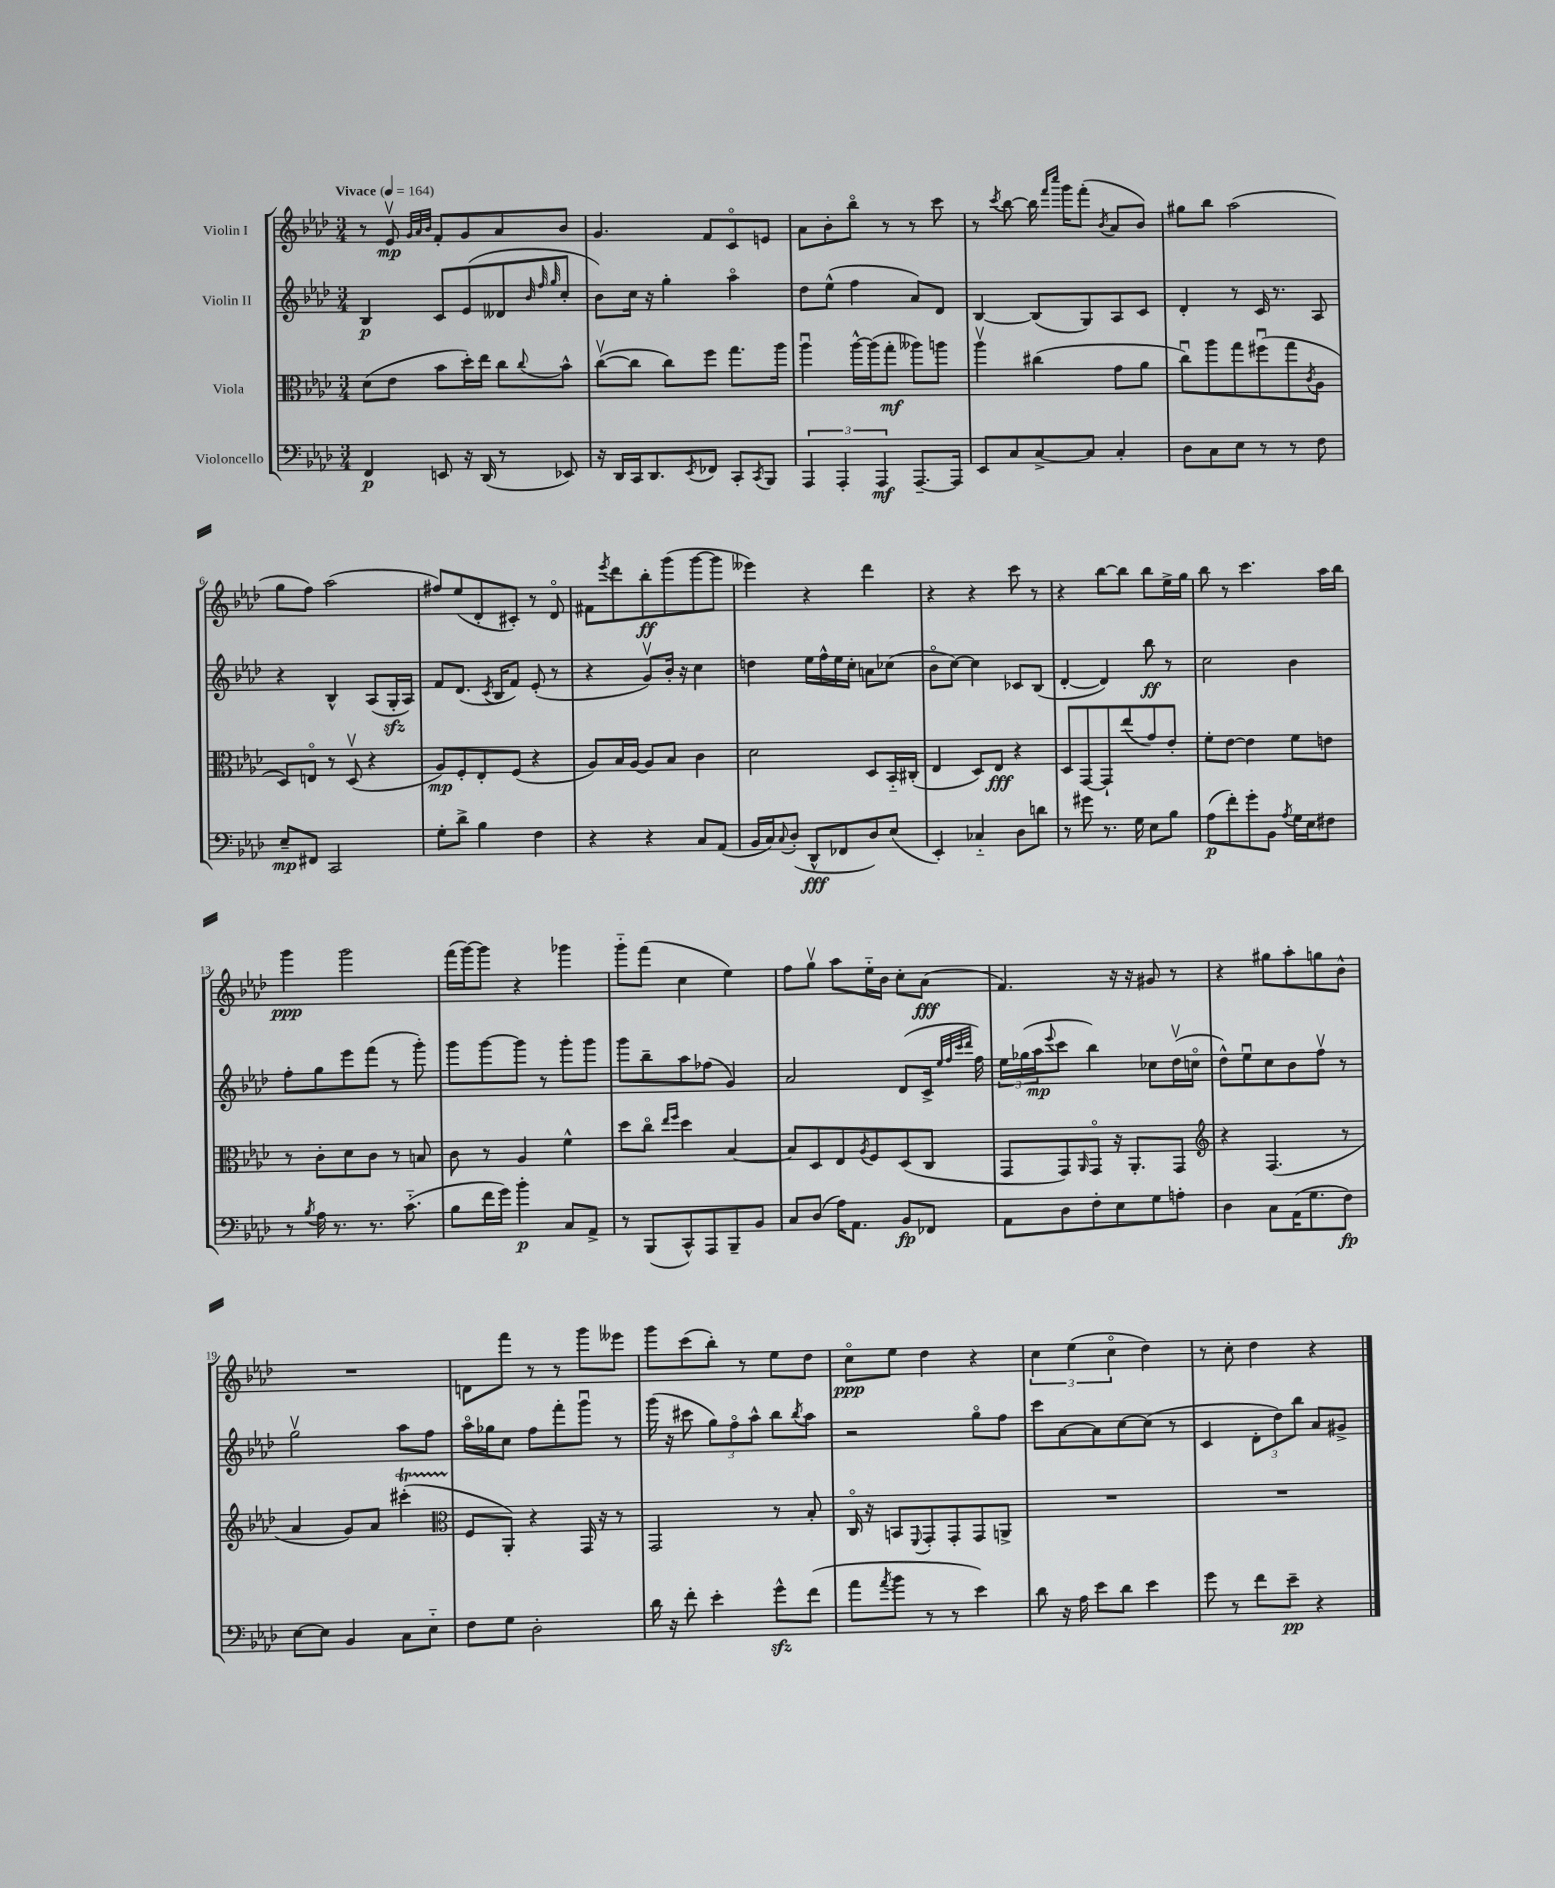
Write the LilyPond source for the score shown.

<<
\new StaffGroup <<
\new Staff = "s0" \with { instrumentName = "Violin I" } {
    \clef treble \key aes \major \numericTimeSignature \time 3/4 \tempo "Vivace" 4 = 164
    r8 ees'8\upbow\mp \grace { g'32 aes'32 bes'32 } f'8-. g'8 aes'8 bes'8 |
    g'4. f'8 c'8\flageolet e'8 |
    aes'8 bes'8-. bes''8\flageolet r8 r8 c'''8 |
    r8 \acciaccatura { c'''8 } bes''8~ bes''16 \grace { f'''16 c''''16 } g'''16 f'''8-.( \acciaccatura { bes'8 } aes'8 bes'8) |
    gis''8 bes''8 aes''2( |
    g''8 f''8) aes''2( |
    fis''8) ees''8( des'8-. cis'8-.) r8 des'8\flageolet |
    fis'8 \acciaccatura { ees'''8 } des'''8 bes''8-.\ff g'''8( g'''8~ g'''8 |
    eeses'''4) r4 des'''4 |
    r4 r4 c'''8 r8 |
    r4 bes''8~ bes''8 bes''8 ees''16-> g''16 |
    bes''8 r8 c'''4. aes''16 bes''16 |
    g'''4\ppp g'''2 |
    f'''16( g'''16~) g'''8 r4 ges'''4 |
    g'''8-_ f'''8( c''4 ees''4) |
    f''8 g''8\upbow aes''8 ees''16-_ bes'16 c''8-. aes'8\fff( |
    f'4.) r16 r16 gis'8 r8 |
    r4 gis''8 aes''8-. g''8 bes'8-^ |
    R2. |
    d'8 f'''8 r8 r8 g'''8 eeses'''8 |
    g'''8 c'''8( bes''8-.) r8 ees''8 des''8 |
    c''8\flageolet\ppp ees''8 des''4 r4 |
    \tuplet 3/2 { c''4 ees''4( c''4\flageolet } des''4) |
    r8 c''8-. des''4 r4 \bar "|." |
}
\new Staff = "s1" \with { instrumentName = "Violin II" } {
    \clef treble \key aes \major \numericTimeSignature \time 3/4
    bes4\p c'8 ees'8( deses'8 \grace { bes'32 f''32 g''32 } c''8-. |
    bes'8) c''16 r16 g''4-. aes''4\flageolet |
    des''8 ees''8-^( f''4 aes'8) des'8 |
    bes4~ bes8( g8) aes8 c'8 |
    des'4-. r8 c'16 r8. aes8 |
    r4 bes4-^ aes8( g16-.\sfz aes16) |
    f'8 des'8.( \acciaccatura { c'8 } bes16 f'8) ees'8-.( r8 |
    r4 g'8\upbow) bes'16-. r16 c''4 |
    d''4 ees''16 f''16-^ ees''16 c''16-. a'8 ces''8( |
    bes'8\flageolet c''8~) c''4 ces'8 bes8( |
    des'4~-. des'4) bes''8\ff r8 |
    c''2 bes'4 |
    f''8-. g''8 ees'''8 f'''8( r8 g'''8-.) |
    g'''8 g'''8~ g'''8 r8 g'''8-. g'''8 |
    g'''8 bes''8-- aes''8 fes''8( g'4) |
    aes'2 des'8( c'16-> \grace { ees''32 f''32 c'''32 des'''32 } f''16) |
    \tuplet 3/2 { ees''16 ges''16( aes''16\mp } \appoggiatura { ees'''8 } c'''8 bes''4) ces''8 des''16\upbow( c''16\flageolet |
    des''8-^) ees''8\downbow c''8 bes'8 f''8\upbow r8 |
    g''2\upbow aes''8 f''8 |
    aes''16\flageolet ges''16 c''8 f''8 f'''8-. g'''8\downbow r8 |
    g'''16( r16 cis'''8 \tuplet 3/2 { g''8) f''8\flageolet aes''8-^ } bes''8 \acciaccatura { bes''8 } aes''8 |
    r2 g''8\flageolet f''8 |
    c'''8 aes'8~ aes'8 c''8~ c''8( r8 |
    c'4 \tuplet 3/2 { des'8-. des''8) bes''8 } aes'8 gis'8-> \bar "|." |
}
\new Staff = "s2" \with { instrumentName = "Viola" } {
    \clef alto \key aes \major \numericTimeSignature \time 3/4
    des'8( ees'8 bes'8 des''16-.) ees''16 c''8 \appoggiatura { c''8 } bes'8-^ |
    c''8~\upbow( c''8 c''8) f''8 g''8. aes''16 |
    aes''4\downbow aes''16~-^ aes''16( g''8-.\mf aeses''8) a''8 |
    aes''4\upbow cis''4( g'8 aes'8 |
    c''8\downbow) aes''8 g''8 fis''8\downbow( g''8 \acciaccatura { c'8 } aes8 |
    des8) e8\flageolet r8 des8\upbow( r4 |
    aes8\mp) f8-. ees8-. f8( r4 |
    aes8) bes16 aes16~ aes8 bes8 c'4 |
    des'2 des8 bes,16-_ cis16-.( |
    ees4 des8) ees8\fff r4 |
    des8 g,8~ g,8-! ees''8( g'8) ees'8-. |
    f'8-. ees'8~ ees'4 f'8 e'8 |
    r8 c'8-. des'8 c'8 r8 b8 |
    c'8 r8 aes4 f'4-^ |
    des''8 c''8\flageolet \grace { ees''16 f''16 } des''4 bes4~ |
    bes8 des8 ees8 \acciaccatura { aes8 } f8 des8( c8 |
    g,8 g,8) \grace { aes,16 } g,8\flageolet r16 aes,8.-. g,8 |
    \clef treble r4 f4.( r8 |
    aes'4 g'8) aes'8 cis'''4-.\startTrillSpan( |
    \clef alto f8\stopTrillSpan aes,8-.) r4 g,16 r16 r8 |
    g,2 r8 bes8-. |
    c16\flageolet r16 b,8 \appoggiatura { f,8 } g,8-. g,8-. g,8 a,8-> |
    R2. |
    R2. \bar "|." |
}
\new Staff = "s3" \with { instrumentName = "Violoncello" } {
    \clef bass \key aes \major \numericTimeSignature \time 3/4
    f,4\p e,8 r16 des,16( r8 ees,8) |
    r16 des,16 c,16 des,8. \acciaccatura { ees,8 } fes,8 c,8-. \acciaccatura { c,8 } bes,,8 |
    \tuplet 3/2 { aes,,4 aes,,4-. aes,,4\mf } aes,,8.~-- aes,,16 |
    ees,8 c8 c8~-> c8 c4-. |
    des8 c8 ees8 r8 r8 f8 |
    ees8--\mp fis,8 c,2 |
    g8-. des'8-> bes4 f4 |
    r4 r4 c8 aes,8( |
    bes,16 c16) \appoggiatura { c8 } des8-.( des,8-^\fff fes,8 des8) ees8( |
    ees,4-.) ces4-_ des8 d'8 |
    r8 gis'8 r8. g16 ees8 bes8 |
    aes8\p( f'8-.) g'8-. bes,8 \acciaccatura { aes8 } g16 ees16 fis8 |
    r8 \acciaccatura { bes8 } aes16 r8. r8. c'8.-_( |
    bes8 f'16 g'16) bes'4-.\p c8 aes,8-> |
    r8 bes,,8( c,8-^) aes,,8 bes,,8-- bes,8 |
    c8 des8( aes16) aes,8. bes,8\fp fes,8 |
    aes,8 des8 f8-. ees8 g8 a8-. |
    des4 c8 aes,16( g8. f8\fp) |
    ees8~ ees8 bes,4 c8 ees8-_ |
    f8 g8 des2-. |
    des'16 r16 f'8-. ees'4-. g'8-^\sfz f'8( |
    aes'8 \acciaccatura { aes'8 } bes'8 r8 r8 ees'4) |
    des'8 r16 aes16 ees'8 des'8 ees'4 |
    g'8 r8 f'8 ees'8--\pp r4 \bar "|." |
}
>>
>>
